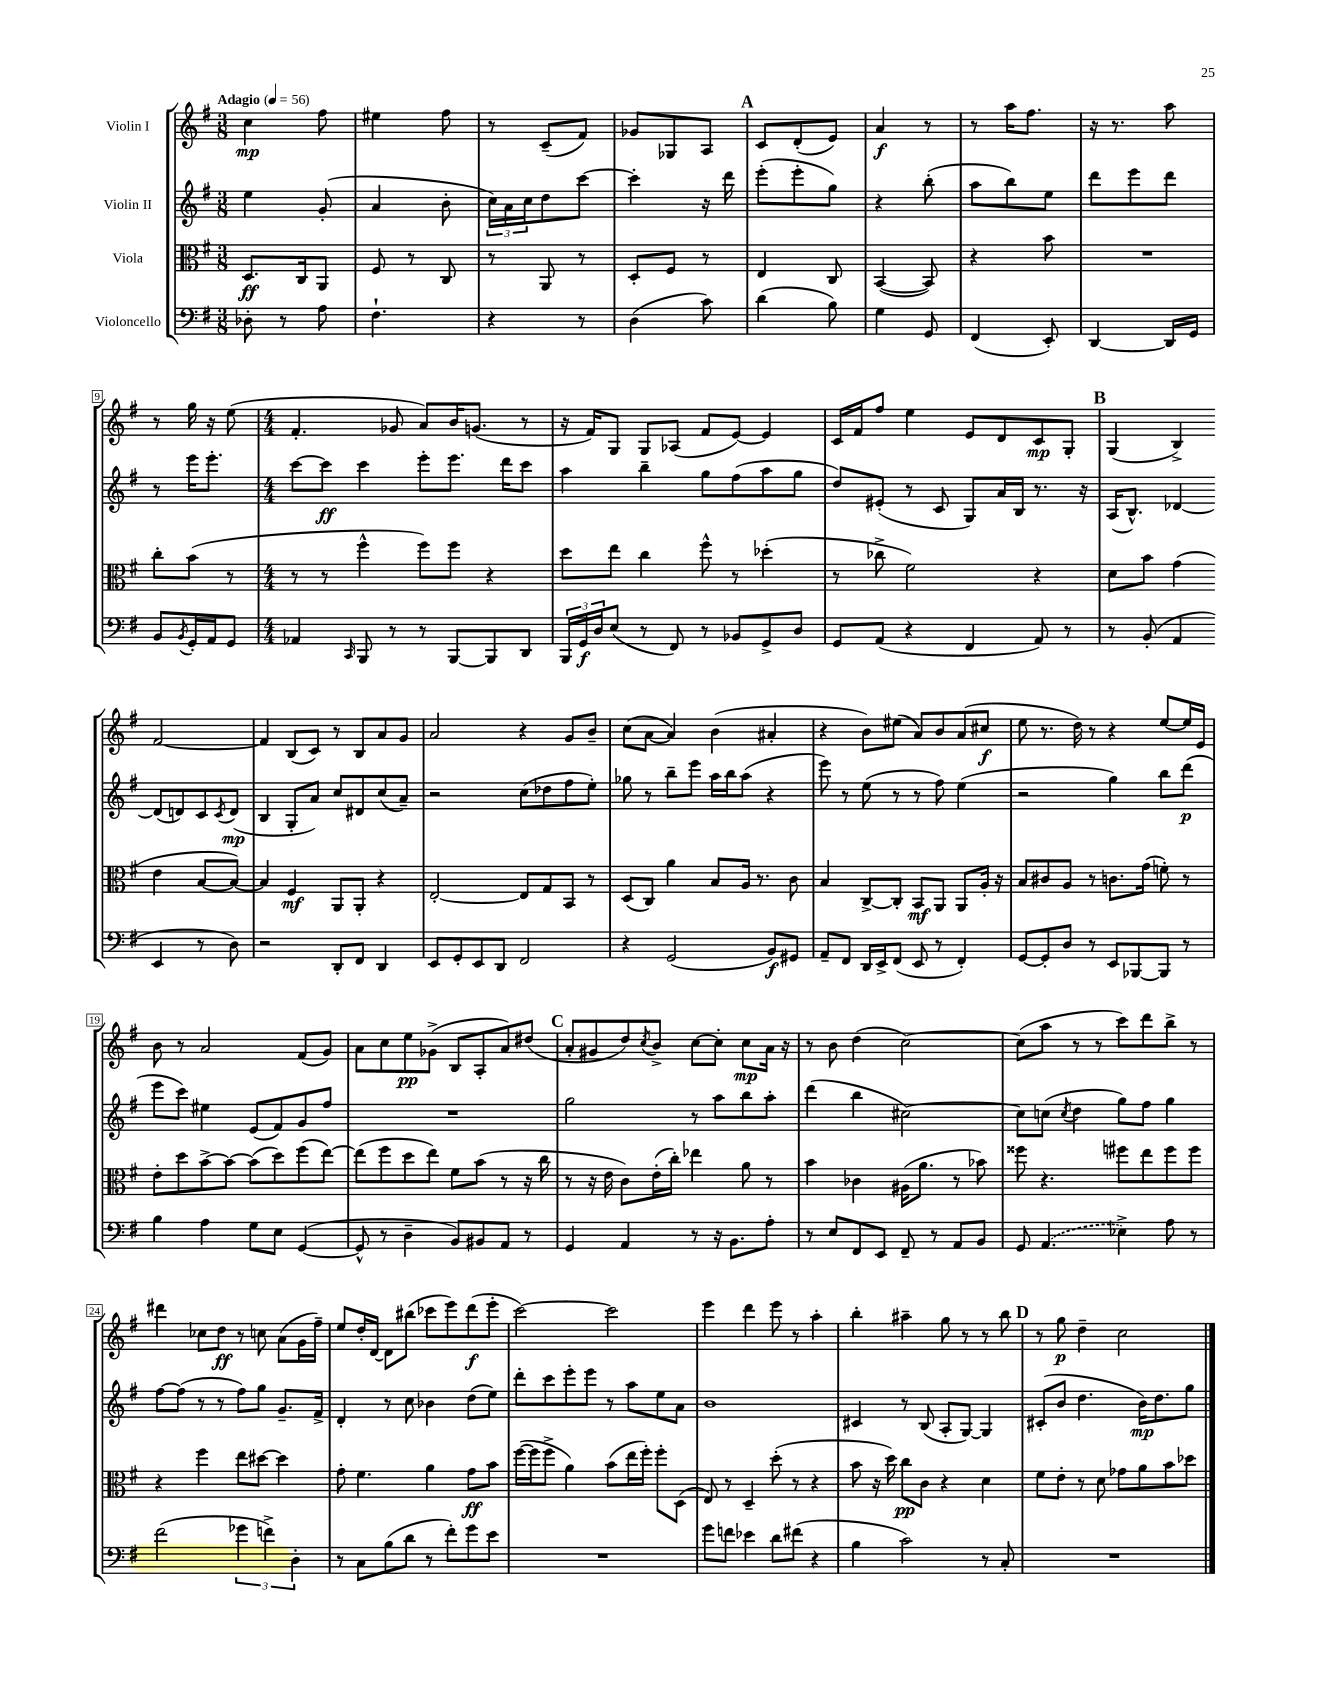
<<
\new StaffGroup <<
\new Staff = "s0" \with { instrumentName = "Violin I" } {
    \clef treble \key g \major \numericTimeSignature \time 3/8 \tempo "Adagio" 4 = 56
    c''4\mp fis''8 |
    eis''4 fis''8 |
    r8 c'8--( fis'8) |
    ges'8 ges8 a8 |
    \mark \markup { \bold "A" } c'8 d'8-.( e'8) |
    a'4\f r8 |
    r8 a''16 fis''8. |
    r16 r8. a''8 |
    r8 g''16 r16 e''8( |
    \numericTimeSignature \time 4/4 fis'4.-. ges'8 a'8) b'16 g'8.( r8 |
    r16 fis'16) g8 g8 aes8( fis'8 e'8~) e'4 |
    c'16 fis'16 fis''8 e''4 e'8 d'8 c'8\mp g8-. |
    \mark \markup { \bold "B" } g4( b4->) fis'2~ |
    fis'4 b8( c'8) r8 b8 a'8 g'8 |
    a'2 r4 g'8 b'8-- |
    c''8( a'8~ a'4) b'4( ais'4-. |
    r4 b'8) eis''8( a'8) b'8 a'8( cis''8\f |
    e''8 r8. d''16) r8 r4 e''8~ e''16 e'16 |
    b'8 r8 a'2 fis'8( g'8) |
    a'8 c''8 e''8\pp ges'8->( b8 a8-. a'8) dis''8( |
    \mark \markup { \bold "C" } a'8-. gis'8 d''8) \acciaccatura { c''8 } b'8-> c''8~ c''8-. c''8\mp a'16 r16 |
    r8 b'8 d''4( c''2~) |
    c''8( a''8 r8 r8 c'''8) d'''8 b''8-> r8 |
    dis'''4 ces''8 d''8\ff r8 c''8 a'8( g'16 fis''16--) |
    e''8 d''16-. d'16~ d'8 bis''8( ces'''8 e'''8) d'''8\f( e'''8-. |
    c'''2~) c'''2 |
    e'''4 d'''4 e'''8 r8 a''4-. |
    b''4-. ais''4-- g''8 r8 r8 b''8 |
    \mark \markup { \bold "D" } r8 g''8\p d''4-- c''2 \bar "|." |
}
\new Staff = "s1" \with { instrumentName = "Violin II" } {
    \clef treble \key g \major \numericTimeSignature \time 3/8
    e''4 g'8-.( |
    a'4 b'8-. |
    \tuplet 3/2 { c''16) a'16 c''16 } d''8 c'''8~ |
    c'''4-. r16 d'''16 |
    \mark \markup { \bold "A" } e'''8-.( e'''8-. g''8) |
    r4 b''8-.( |
    a''8 b''8) e''8 |
    d'''8 e'''8 d'''8 |
    r8 e'''16 e'''8.-. |
    \numericTimeSignature \time 4/4 c'''8~ c'''8\ff c'''4 e'''8-. e'''8. d'''16 c'''8 |
    a''4 b''4-- g''8 fis''8( a''8 g''8 |
    d''8) eis'8-.( r8 c'8 g8) a'16 b16 r8. r16 |
    \mark \markup { \bold "B" } a16( b8.-^) des'4~ des'8( d'8) c'8 \acciaccatura { c'8 } d'8\mp( |
    b4 g8-. a'8) c''8 dis'8 c''8( a'8--) |
    r2 c''8( des''8 fis''8 e''8-.) |
    ges''8 r8 b''8-- e'''8 a''16 b''16 a''8( r4 |
    e'''8) r8 e''8( r8 r8 fis''8) e''4( |
    r2 g''4) b''8 d'''8\p( |
    e'''8 c'''8) eis''4 e'8( fis'8) g'8 fis''8 |
    R1 |
    \mark \markup { \bold "C" } g''2 r8 a''8 b''8 a''8-. |
    d'''4( b''4 cis''2~) |
    cis''8 c''8( \acciaccatura { c''8 } d''4 g''8) fis''8 g''4 |
    fis''8~ fis''8( r8 r8 fis''8) g''8 g'8.-- fis'16-> |
    d'4-. r8 c''8 bes'4 d''8( e''8) |
    d'''8-. c'''8 e'''8-. e'''8 r8 a''8 e''8 a'8 |
    b'1 |
    cis'4 r8 b8( a8-. g8~) g4 |
    \mark \markup { \bold "D" } cis'8-.( b'8 d''4. b'16\mp) d''8. g''8 \bar "|." |
}
\new Staff = "s2" \with { instrumentName = "Viola" } {
    \clef alto \key g \major \numericTimeSignature \time 3/8
    d8.\ff c16 a,8 |
    fis8 r8 c8 |
    r8 a,8 r8 |
    d8-. fis8 r8 |
    \mark \markup { \bold "A" } e4 c8 |
    b,4~( b,8) |
    r4 b'8 |
    R4. |
    c''8-. b'8( r8 |
    \numericTimeSignature \time 4/4 r8 r8 fis''4-^ fis''8) fis''8 r4 |
    d''8 e''8 c''4 fis''8-^ r8 des''4-.( |
    r8 ces''8-> fis'2) r4 |
    \mark \markup { \bold "B" } d'8 b'8 g'4( e'4 b8~ b8~) |
    b4 fis4\mf a,8 a,8-. r4 |
    e2~-. e8 g8 b,8 r8 |
    d8( c8) a'4 b8 a16 r8. c'8 |
    b4 c8~-> c8-. b,8\mf a,8 a,8 a16-. r16 |
    b8 cis'8 a8 r8 c'8. g'16( f'8-.) r8 |
    e'8-. d''8 b'8~-> b'8~ b'8( d''8) fis''8( e''8~) |
    e''8( fis''8 d''8 e''8) fis'8 b'8( r8 r16 c''16 |
    \mark \markup { \bold "C" } r8 r16 e'16 c'8) e'16-.( c''16-.) ees''4 a'8 r8 |
    b'4 ces'4 ais16( a'8. r8 bes'8) |
    fisis''8 r4. fis''8 e''8 fis''8 fis''8 |
    r4 fis''4 e''8 dis''8~ dis''4 |
    g'8-. fis'4. a'4 g'8\ff b'8 |
    fis''16~( fis''16 fis''8-> a'4) b'8( e''16 fis''16-.) fis''8-. d8( |
    e8) r8 d4-- d''8-.( r8 r4 |
    b'8 r16 d''16) c''8\pp c'8 r4 d'4 |
    \mark \markup { \bold "D" } fis'8 e'8-. r8 d'8 ges'8 a'8 b'8 des''8 \bar "|." |
}
\new Staff = "s3" \with { instrumentName = "Violoncello" } {
    \clef bass \key g \major \numericTimeSignature \time 3/8
    des8-. r8 a8 |
    fis4.-! |
    r4 r8 |
    d4( c'8) |
    \mark \markup { \bold "A" } d'4( b8) |
    g4 g,8 |
    fis,4( e,8-.) |
    d,4~ d,16 g,16 |
    b,8 \acciaccatura { b,8 } g,16-. a,16 g,8 |
    \numericTimeSignature \time 4/4 aes,4 \grace { c,16 } b,,8 r8 r8 b,,8~ b,,8 d,8 |
    \tuplet 3/2 { b,,16 g,16\f d16 } e8( r8 fis,8) r8 bes,8 g,8-> d8 |
    g,8 a,8( r4 fis,4 a,8) r8 |
    \mark \markup { \bold "B" } r8 b,8-.( a,4 e,4 r8 d8) |
    r2 d,8-. fis,8 d,4 |
    e,8 g,8-. e,8 d,8 fis,2 |
    r4 g,2( b,8\f) gis,8 |
    a,8-- fis,8 d,16 e,16-> fis,8( e,8 r8 fis,4-.) |
    g,8~ g,8-. d8 r8 e,8 bes,,8~ bes,,8 r8 |
    b4 a4 g8 e8 g,4~( |
    g,8-^ r8 d4-- b,8) bis,8 a,8 r8 |
    \mark \markup { \bold "C" } g,4 a,4 r8 r16 b,8. a8-. |
    r8 e8 fis,8 e,8 fis,8-- r8 a,8 b,8 |
    g,8 \once \slurDashed a,4.( ees4->) a8 r8 |
    fis'2( \tuplet 3/2 { ges'4 f'4->) d4-. } |
    r8 c8 b8( d'8 r8 fis'8-.) g'8 e'8 |
    R1 |
    g'8 f'8 ees'4 d'8 fis'8( r4 |
    b4 c'2) r8 c8-. |
    \mark \markup { \bold "D" } R1 \bar "|." |
}
>>
>>
\layout { \context { \Score \override BarNumber.stencil = #(make-stencil-boxer 0.1 0.3 ly:text-interface::print) } }
